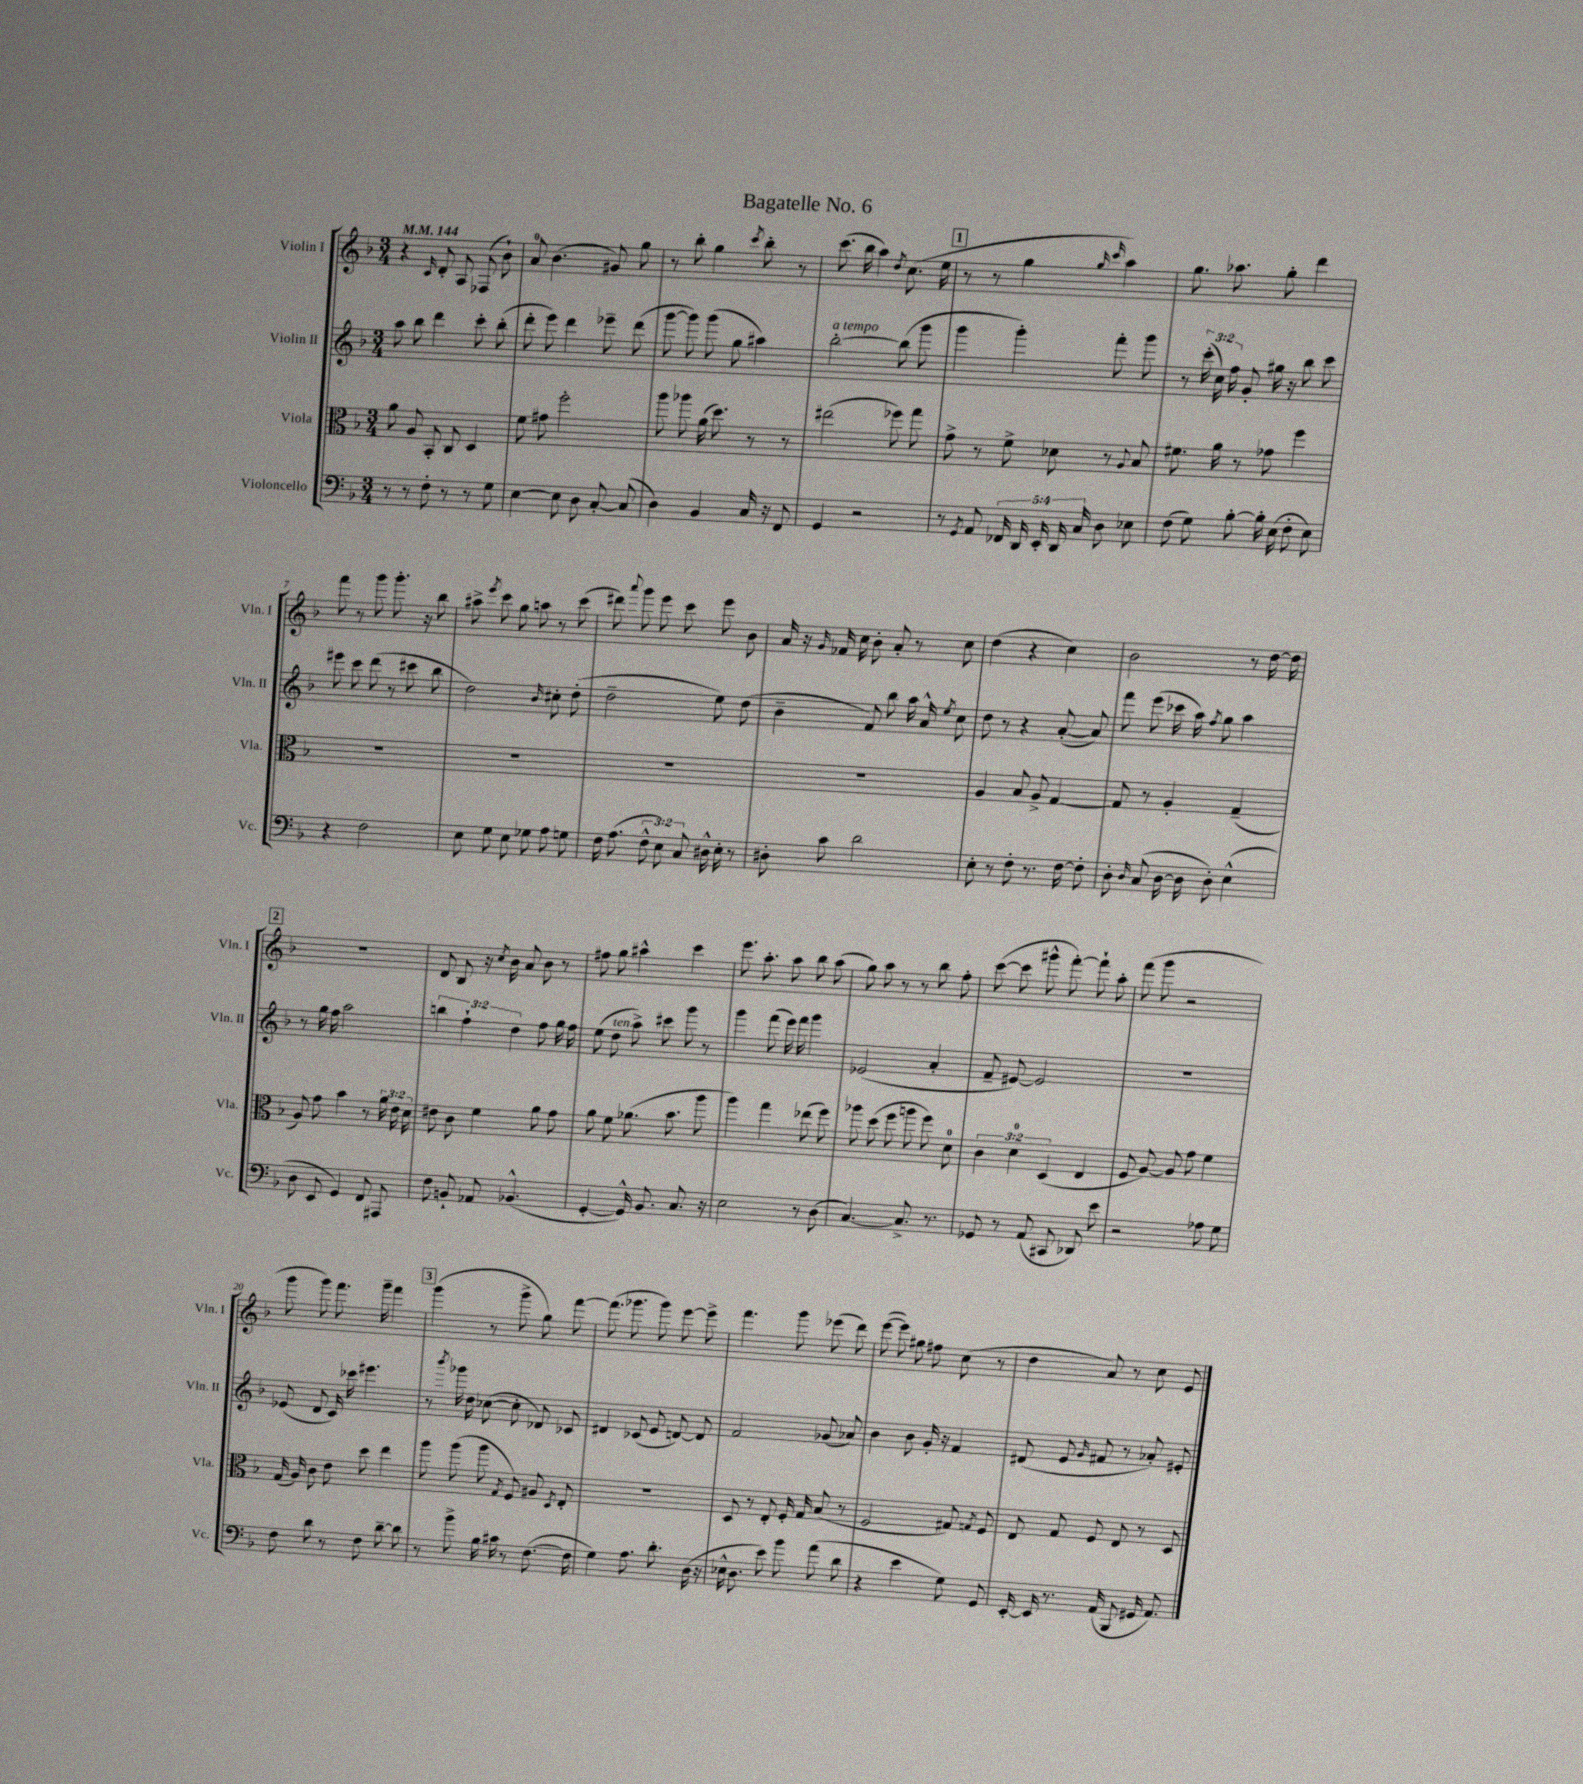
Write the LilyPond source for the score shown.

\header { title = "Bagatelle No. 6" }
<<
\new StaffGroup <<
\new Staff = "s0" \with { instrumentName = "Violin I" shortInstrumentName = "Vln. I" } {
    \clef treble \key f \major \numericTimeSignature \time 3/4 \tempo 4 = 144
    \autoBeamOff r4 \grace { c'16 } d'8-. a8 fes8( bes'8-!) |
    a'8-0 bes'4.( gis'8) g''8 |
    r8 bes''8-. g''4 \acciaccatura { c'''8 } bes''8-. r8 |
    c'''8.( bes''16 a''4) \acciaccatura { d''8 } c''8.( e''16 |
    \mark \markup { \box "1" } r8 r8 g''4 \grace { g''16 c'''16 } a''4) |
    g''8. aes''8. g''8-. d'''4 |
    f'''8 r8 g'''8 g'''8.-. r16 bes''8 |
    ais''8-> \acciaccatura { e'''8 } c'''8 g''8 a''8 r8 c'''8( |
    dis'''8) \appoggiatura { a'''8 } g'''8 e'''8 c'''8 e'''8 bes'8 |
    a'16 r16 \grace { g'16 } fes'16 c''16 bes'8-. a'8-. r8 c''8 |
    d''4( r4 c''4) |
    bes'2 r8 d''16~ d''16 |
    \mark \markup { \box "2" } R2. |
    d'8 bes8 r16 \acciaccatura { c''8 } bes'16 a'8 bes'8 r8 |
    fis''8 g''8 ais''4-^ c'''4 |
    e'''8. a''8.-. a''8 bes''8 a''8( |
    g''8) a''8 r8 r8 bes''8 f''8-. |
    c'''8~( c'''8 gis'''8-^ f'''8~-.) f'''8-! a''8-. |
    f'''8( g'''8 r2 |
    g'''8 g'''8) f'''8. g'''16-- f'''4 |
    \mark \markup { \box "3" } g'''4( r8 g'''8-> g''8) f'''8~ |
    f'''8.( ges'''8. ges'''8) e'''8~ e'''8-> |
    f'''4. g'''8 ees'''8( d'''8) |
    e'''8~( e'''8) gis''8 fis''8 c''8( r8 |
    d''4 a'8) r8 c''8 e'8 \bar "|." |
}
\new Staff = "s1" \with { instrumentName = "Violin II" shortInstrumentName = "Vln. II" } {
    \clef treble \key f \major \numericTimeSignature \time 3/4 \override Staff.TupletNumber.text = #tuplet-number::calc-fraction-text
    \autoBeamOff a''8 bes''8 d'''4 c'''8-. bes''8-.( |
    d'''8-. e'''8) d'''4 ees'''8-- d'''8( |
    g'''8~ g'''8) g'''8( g''8 ais''4) |
    bes''2~-.^\markup { \italic "a tempo" } bes''8( g'''8 |
    \mark \markup { \box "1" } g'''4 g'''4-.) f'''8-. g'''8 |
    r8 \tuplet 3/2 { c'''16-.( c''16) f''16 } g'8-. gis''16 r16 bes''8 c'''8 |
    eis'''8 c'''8 d'''8( r8 cis'''8 bes''8 |
    d''2) \grace { bes'16 } cis''8-. d''8-.( |
    d''2-- e''8) d''8( |
    bes'4-- f'8) bes''8 a''16 a'16-^ \acciaccatura { e''8 } c''8 |
    d''8 r8 r4 a'8~-.( a'8) |
    f'''8 e'''8( ces'''16 a''16) \acciaccatura { f''8 } g''8 a''4 |
    \mark \markup { \box "2" } r8 g''16 f''16 a''2 |
    \tuplet 3/2 { b''4 f''4-! d''4 } f''8 g''16 f''16 |
    e''8( d''8^\markup { \italic "ten." } a''8->) cis'''8 g'''8 r8 |
    g'''4 f'''8( e'''16) f'''16 g'''4 |
    ees'2( a'4-. |
    f'8-- eis'8~) eis'2 |
    R2. |
    ees'8( d'8 c'16) ces'''16 eis'''4. |
    \mark \markup { \box "3" } r8 \acciaccatura { bes'''8 } ges'''16 d''16 ces''8~( ces''8-. des'8) ces'8 |
    dis'4 ces'8( e'8 d'8~) d'8 |
    f'2 ges'8( aes'8) |
    bes'4 bes'8 g'16-. r16 f'4 |
    dis'8( e'8 \grace { g'16 } fis'8 r8 aes'8-.) eis'8-. \bar "|." |
}
\new Staff = "s2" \with { instrumentName = "Viola" shortInstrumentName = "Vla." } {
    \clef alto \key f \major \numericTimeSignature \time 3/4 \override Staff.TupletNumber.text = #tuplet-number::calc-fraction-text
    \autoBeamOff a'8 a8 bes,8-. c8 d4 |
    f'8 gis'8 f''2-. |
    a''8 aes''8 a'16( d''8.) r8 r8 |
    eis''2( fes''8) g''8 |
    \mark \markup { \box "1" } g'8-> r8 f'8-> des'8 r8 \appoggiatura { a8 } bes8 |
    fis'8. a'16 r8 ges'8 f''4 |
    R2. |
    R2. |
    R2. |
    R2. |
    a4 bes8 a8-> g4~ |
    g8 r8 a4-. g4--( |
    \mark \markup { \box "2" } a8) g'8 bes'4 r8 \tuplet 3/2 { a'16 e'16 d'16 } |
    eis'8 c'8 f'4 a'8 g'8 |
    a'8 f'8 aes'8.( bes'8. a''8 |
    a''4) g''4 ees''8( f''8) |
    aes''8 d''8( f''8 a''8 f''8) d'8-0 |
    \tuplet 3/2 { c'4 d'4-0 d4( } e4 |
    f8 a8~) a8 g'8 f'4 |
    g16( a16) c'8 e'8 d''8 e''4 |
    \mark \markup { \box "3" } a''8 a''8( a''8 \acciaccatura { g8 } f8) ais8 \acciaccatura { d8 } e8-. |
    R2. |
    d8 r8 e8-. f16-. g16 bes8( r8 |
    f2 gis8) \acciaccatura { g8 } f8 |
    e8 g8 f8 e8 r8 d8 \bar "|." |
}
\new Staff = "s3" \with { instrumentName = "Violoncello" shortInstrumentName = "Vc." } {
    \clef bass \key f \major \numericTimeSignature \time 3/4 \override Staff.TupletNumber.text = #tuplet-number::calc-fraction-text
    \autoBeamOff r8 r8 f8-. r8 r8 g8 |
    e4~ e8 d8 c8~-. c8( |
    d4) bes,4 c16 r16 f,8 |
    g,4 r2 |
    \mark \markup { \box "1" } r8 \acciaccatura { g,8 } a,8 \tuplet 5/4 { fes,16 d,16 e,16-. d,16 c16 } d8 ees8 |
    f8( g8) bes8~-. bes16-. e16( f8-. e8) |
    r4 f2 |
    e8 g8 e8 ges8 a8 g8 |
    f16 a8.( \tuplet 3/2 { f8-^ e8) c8 } dis16-^ e16-. r8 |
    dis8-. c'8 d'2 |
    e8-. r8 f8-. r8. f16~ f8-. |
    d8-. \grace { d16 } c8( d16~ d16 d8-.) e4-^( |
    \mark \markup { \box "2" } d8 e,8 g,4) f,8 ais,,8 |
    f8 b,8-! aes,8 bes,4.-^( |
    g,4~-. g,16-^) bes,8. c8. r16 |
    e2 r8 d8( |
    c4.~) c8.-> r8. |
    ges,8 r8 a,8( cis,8 des,8) e'8 |
    r2 aes8 g8 |
    f8 d'8 r8 f8 d'8~-- d'8 |
    \mark \markup { \box "3" } r8 bes'8-> bes16 cis'16 r8 f8.~( f16 |
    g4) a8. d'8.-. d16( r16 |
    ees16-^ d8. e'8) bes'8 a'8( d'8 |
    r4 e'4 g8) g,8 |
    e,16~-. e,16 r8. a,16( bes,,8 gis,16 a,8.) \bar "|." |
}
>>
>>
